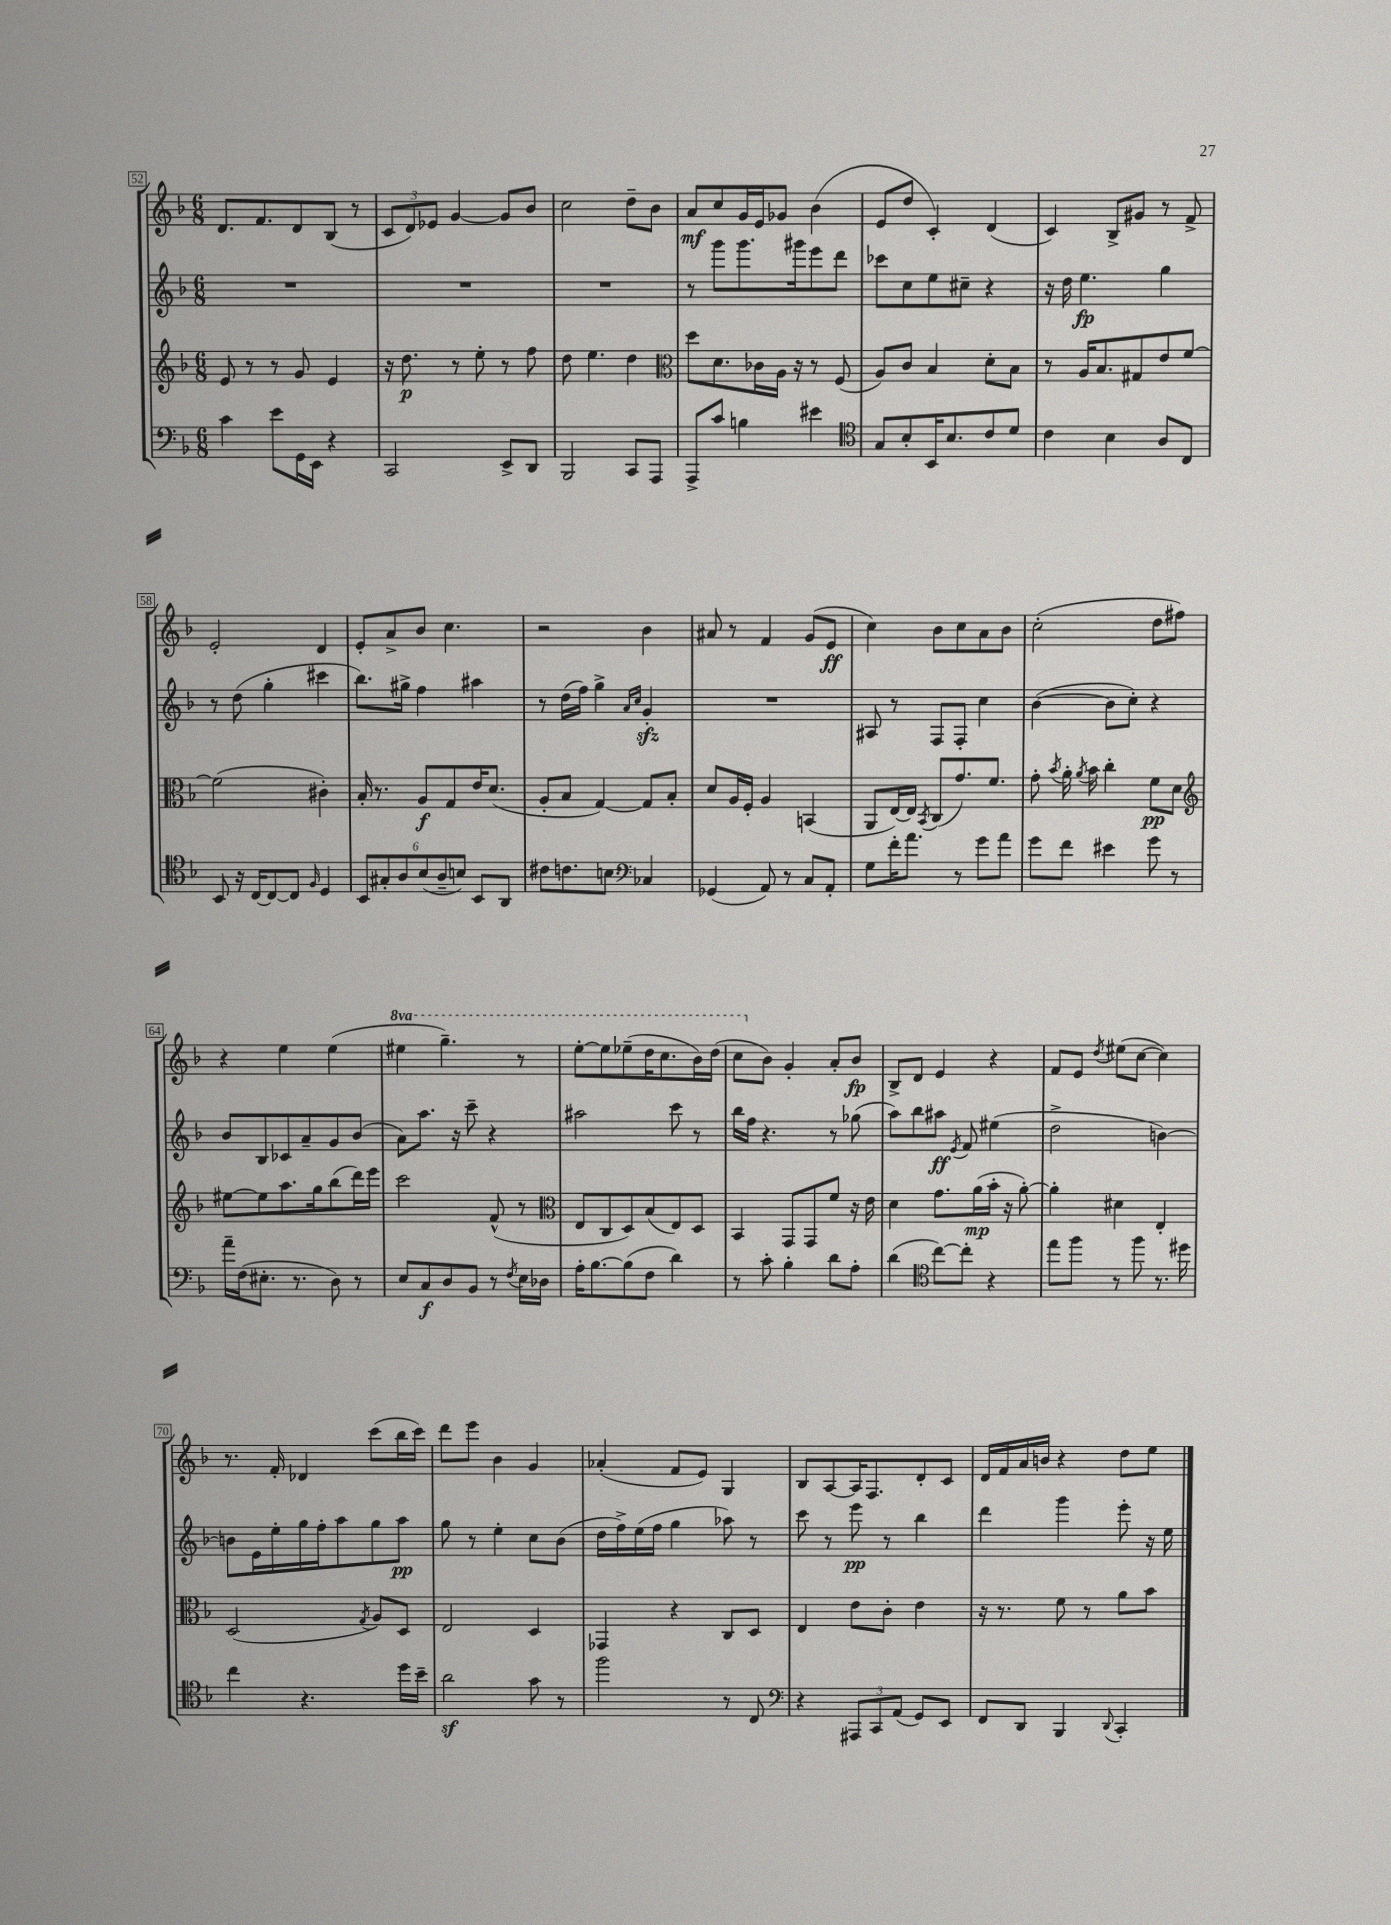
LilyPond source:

<<
\new StaffGroup <<
\new Staff = "s0" {
    \clef treble \key f \major \numericTimeSignature \time 6/8 \set Staff.ottavationMarkups = #ottavation-simple-ordinals
    \autoBeamOff d'8.[ f'8. d'8 bes8]( r8 |
    \tuplet 3/2 { c'8[ d'8) ees'8] } g'4~ g'8[ bes'8] |
    c''2 d''8[-- bes'8] |
    a'8[\mf c''8 g'16 e'16 ges'8] bes'4( |
    e'8[ d''8] c'4-.) d'4( |
    c'4) bes8[-> gis'8] r8 f'8-> |
    e'2-. d'4 |
    e'8[-. a'8-> bes'8] c''4. |
    r2 bes'4 |
    ais'8 r8 f'4 g'8[( e'8]\ff |
    c''4) bes'8[ c''8 a'8 bes'8] |
    c''2-.( d''8[ fis''8]) |
    r4 e''4 e''4( |
    \ottava #1 eis'''4 g'''4.--) r8 |
    e'''8[~-. e'''8 ees'''8--( d'''16 c'''8. bes''16) d'''16]( |
    c'''8[ \ottava #0 bes'8]) g'4-. a'8[-. bes'8]\fp |
    bes8[-> d'8] e'4 r4 |
    f'8[ e'8] \acciaccatura { d''8 } eis''8[( c''8]~ c''4) |
    r8. f'16-. des'4 c'''8[( bes''16 c'''16]) |
    d'''8[ e'''8] bes'4 g'4 |
    aes'4-.( f'8[ e'8]) g4 |
    bes8[ a8~ a16 f8. d'8-. c'8] |
    d'16[ f'16 a'16 b'16] r4 d''8[ e''8] \bar "|." |
}
\new Staff = "s1" {
    \clef treble \key f \major \numericTimeSignature \time 6/8
    \autoBeamOff R2. |
    R2. |
    R2. |
    r8 g'''8[ g'''8. gis'''16 e'''8 d'''8] |
    ces'''8[ c''8 e''8 cis''8]-- r4 |
    r16 d''16 e''4.\fp g''4 |
    r8 d''8( g''4-. cis'''4 |
    bes''8.[) gis''16]-> f''4 ais''4 |
    r8 d''16[( f''16]) g''4-> \grace { a'16[ c''16] } g'4-.\sfz |
    R2. |
    ais8 r8 f8[ f8]-. c''4 |
    bes'4~( bes'8[ c''8]-.) r4 |
    bes'8[ bes8 ces'8 a'8-- g'8 bes'8]( |
    a'8[) a''8.] r16 c'''8-- r4 |
    ais''2 c'''8 r8 |
    bes''16[ f''16] r4. r8 ges''8( |
    a''8[) bes''8 ais''8]\ff \acciaccatura { e'8 } f'8 eis''4( |
    d''2-> b'4~) |
    b'8[ e'16 e''16-. g''16 f''16-. a''8 g''8 a''8]\pp |
    g''8 r8 e''4-. c''8[ bes'8]( |
    d''16[ f''16->) e''16( f''16] g''4 aes''8) r8 |
    c'''8 r8 e'''8\pp r8 bes''4 |
    d'''4 g'''4 e'''8-. r16 e''16 \bar "|." |
}
\new Staff = "s2" {
    \clef treble \key f \major \numericTimeSignature \time 6/8
    \autoBeamOff e'8 r8 r8 g'8 e'4 |
    r16 d''8.\p r8 e''8-. r8 f''8 |
    d''8 e''4. d''4 |
    \clef alto d''8[ d'8. ces'16 a16] r16 r8 f8( |
    a8[) c'8] bes4 d'8[-. bes8] |
    r8 a16[ bes8. gis8 e'8 f'8]~ |
    f'2( cis'4-.) |
    bes16-. r8. a8[\f g8 e'16 d'8.]( |
    a8[-. bes8] g4~) g8[ bes8]-. |
    d'8[ a16 f16]-. a4 b,4( |
    a,8[ e16~) e16] \acciaccatura { bes,8 } c8[( g'8.) f'8.] |
    g'8-. \acciaccatura { bes'8 } a'16-. \acciaccatura { a'8 } bes'16 c''4-. f'8[\pp d'8] |
    \clef treble eis''8[~ eis''8 a''8. g''16 bes''8( d'''16) e'''16] |
    c'''2 f'8-^( r8 |
    \clef alto e8[ c8 d8) bes8( e8) d8] |
    bes,4 g,8[ g,8 f'8] r16 e'16 |
    d'4 g'8.[ a'16\mp( bes'16]-. r16 a'8~-.) |
    a'4-. dis'4 e4-. |
    d2( \acciaccatura { g8 } a8[) d8] |
    e2 d4 |
    ges,4 r4 c8[ d8] |
    e4 e'8[ c'8]-. e'4 |
    r16 r8. f'8 r8 a'8[ bes'8] \bar "|." |
}
\new Staff = "s3" {
    \clef bass \key f \major \numericTimeSignature \time 6/8
    \autoBeamOff c'4 e'8[ g,16 e,16] r4 |
    c,2 e,8[-> d,8] |
    bes,,2 c,8[ a,,8] |
    a,,8[-> c'8] b4 eis'4 |
    \clef tenor g8[ bes8-. bes,16 bes8. c'8 d'8] |
    c'4 bes4 a8[ c8] |
    bes,8 r16 c16[~ c8~ c8] \grace { f16 } d4 |
    \tuplet 6/4 { bes,8[ gis8-. a8 bes8( a8-- b8]) } bes,8[ a,8] |
    cis'8[ c'8. b8.] \clef bass ces4 |
    ges,4( a,8) r8 c8[ a,8]-. |
    g8[ f'16-. a'8.] r8 g'8[ a'8] |
    g'8[ f'8] eis'4 g'8 r8 |
    a'16[-- f16( eis8.]-. r8. d8) r8 |
    e8[ c8\f d8 bes,8] r8 \acciaccatura { f8 } e16[ des16] |
    a16[-. bes8.~ bes8( f8] d'4) |
    r8 c'8-. bes4-. d'8[ a8]-. |
    d'4( \clef tenor c''8[~) c''8]-. r4 |
    e''8[ f''8] r8 f''8 r8. dis''16 |
    c''4 r4. d''16[ bes'16]-- |
    a'2\sf g'8 r8 |
    f''2 r8 c8 |
    \clef bass r4 \tuplet 3/2 { ais,,8[ c,8 a,8]( } g,8[) e,8] |
    f,8[ d,8] bes,,4 \appoggiatura { d,8 } c,4-. \bar "|." |
}
>>
>>
\layout { \context { \Score currentBarNumber = #52 \override BarNumber.stencil = #(make-stencil-boxer 0.1 0.3 ly:text-interface::print) } }
